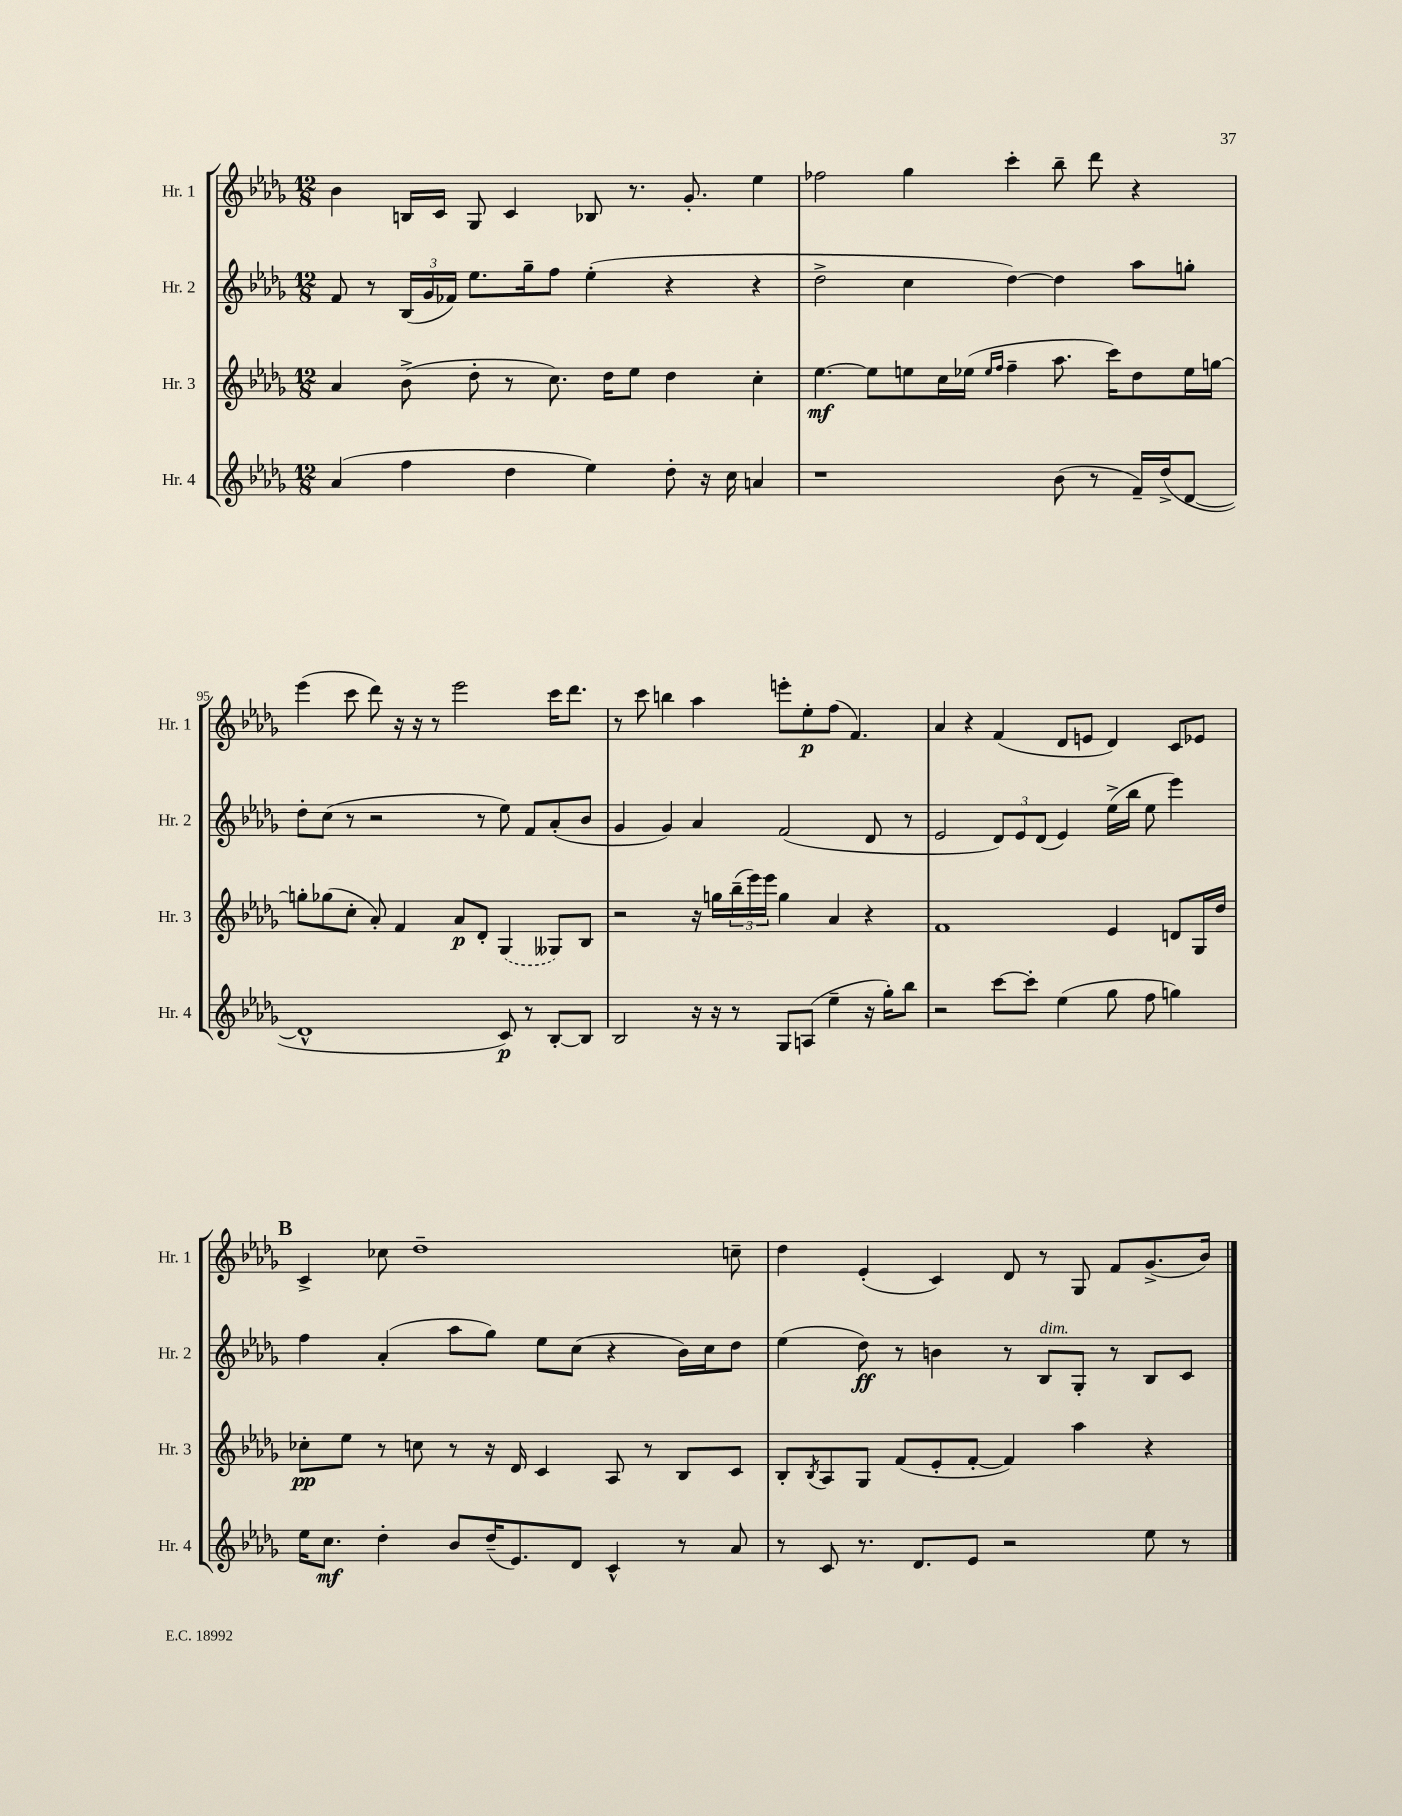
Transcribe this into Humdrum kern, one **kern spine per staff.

**kern	**dynam	**kern	**dynam	**kern	**dynam	**kern	**dynam
*part4	*part4	*part3	*part3	*part2	*part2	*part1	*part1
*staff4	*staff4	*staff3	*staff3	*staff2	*staff2	*staff1	*staff1
*I"Hr. 4	*	*I"Hr. 3	*	*I"Hr. 2	*	*I"Hr. 1	*
*I'Hr. 4	*	*I'Hr. 3	*	*I'Hr. 2	*	*I'Hr. 1	*
*clefG2	*	*clefG2	*	*clefG2	*	*clefG2	*
*k[b-e-a-d-g-]	*	*k[b-e-a-d-g-]	*	*k[b-e-a-d-g-]	*	*k[b-e-a-d-g-]	*
*M12/8	*	*M12/8	*	*M12/8	*	*M12/8	*
=93	=93	=93	=93	=93	=93	=93	=93
(4a-/	.	4a-/	.	8f/	.	4b-\	.
.	.	.	.	8r	.	.	.
4ff\	.	(8b-^\	.	(24B-/LL	.	16Bn/LL	.
.	.	.	.	24g-/	.	.	.
.	.	.	.	.	.	16c/JJ	.
.	.	.	.	24f-X/JJ)	.	.	.
.	.	8dd-'\	.	8.ee-\L	.	8G-/	.
4dd-\	.	8r	.	.	.	4c/	.
.	.	.	.	16gg-~\k	.	.	.
.	.	8.cc\)	.	8ff\J	.	.	.
4ee-\)	.	.	.	(4ee-'\	.	8B-X/	.
.	.	16dd-\KL	.	.	.	.	.
.	.	8ee-\J	.	.	.	8.r	.
8dd-'\	.	4dd-\	.	4r	.	.	.
.	.	.	.	.	.	8.g-'/	.
16r	.	.	.	.	.	.	.
16cc\	.	.	.	.	.	.	.
4an/	.	4cc'\	.	4r	.	4ee-\	.
=94	=94	=94	=94	=94	=94	=94	=94
1r	.	[4.ee-\	mf	2dd-^\	.	2ff-X\	.
.	.	8ee-\L]	.	.	.	.	.
.	.	8een\	.	4cc\	.	4gg-\	.
.	.	16cc\L	.	.	.	.	.
.	.	(16ee-X\JJ	.	.	.	.	.
.	.	16qqee-/LL	.	.	.	.	.
.	.	16qqff/JJ	.	.	.	.	.
.	.	4ff~\	.	[4dd-\)	.	4ccc'\	.
(8b-\	.	8.aa-\	.	4dd-\]	.	8bb-~\	.
8r	.	.	.	.	.	8ddd-\	.
.	.	16ccc\KL)	.	.	.	.	.
16f~/LL)	.	8dd-\	.	8aa-\L	.	4r	.
(16dd-^/J	.	.	.	.	.	.	.
[8d-/J	.	16ee-\L	.	8ggn'\J	.	.	.
.	.	[16ggn\JJ	.	.	.	.	.
!!LO:LB:g=z
=95	=95	=95	=95	=95	=95	=95	=95
1d-^^]	.	8ggn'\L]	.	8dd-'\L	.	(4eee-\	.
.	.	(8gg-X\	.	(8cc\J	.	.	.
.	.	8cc'\J	.	8r	.	8ccc\	.
.	.	8a-'/)	.	2r	.	8ddd-\)	.
.	.	4f/	.	.	.	16r	.
.	.	.	.	.	.	16r	.
.	.	.	.	.	.	8r	.
.	.	8a-/L	p	.	.	2eee-\	.
.	.	8d-'/J	.	8r	.	.	.
8c/)	p	(4G-/	.	8ee-\)	.	.	.
8r	.	.	.	8f/L	.	.	.
[8B-'/L	.	8G--X/L)	.	(8a-'/	.	16ccc\KL	.
.	.	.	.	.	.	8.ddd-\J	.
8B-/J]	.	8B-/J	.	8b-/J	.	.	.
=96	=96	=96	=96	=96	=96	=96	=96
2B-/	.	2r	.	4g-/	.	8r	.
.	.	.	.	.	.	8ccc\	.
.	.	.	.	4g-/)	.	4bbn\	.
16r	.	16r	.	4a-/	.	4aa-\	.
16r	.	16ggn\LL	.	.	.	.	.
8r	.	(24bb-~\	.	.	.	.	.
.	.	24eee-\)	.	.	.	.	.
.	.	24eee-\JJ	.	.	.	.	.
8G-/L	.	4gg\	.	(2f/	.	8eeen'\L	.
(8An/J	.	.	.	.	.	8ee-'\	p
4ee-~\	.	4a-/	.	.	.	(8ff\J	.
.	.	.	.	.	.	4.f/)	.
16r	.	4r	.	8d-/	.	.	.
16gg-'\KL)	.	.	.	.	.	.	.
8bb-\J	.	.	.	8r	.	.	.
=97	=97	=97	=97	=97	=97	=97	=97
2r	.	1f	.	2e-/	.	4a-/	.
.	.	.	.	.	.	4r	.
[8ccc\L	.	.	.	12d-/L)	.	(4f/	.
.	.	.	.	12e-/	.	.	.
8ccc'\J]	.	.	.	.	.	.	.
.	.	.	.	(12d-/J	.	.	.
(4ee-\	.	.	.	4e-/)	.	8d-/L	.
.	.	.	.	.	.	8en/J	.
8gg-\	.	4e-/	.	(16ee-^\LL	.	4d-/)	.
.	.	.	.	16bb-\JJ	.	.	.
8ff\	.	.	.	8ee-\	.	.	.
4ggn\)	.	8dn/L	.	4eee-\)	.	8c/L	.
.	.	16G-/L	.	.	.	8e-X/J	.
.	.	16dd-/JJ	.	.	.	.	.
!!LO:LB:g=z
!!LO:REH:place=s1:t=B
=98	=98	=98	=98	=98	=98	=98	=98
16ee-\KL	.	8cc-X'\L	pp	4ff\	.	4c^/	.
8.cc\J	mf	.	.	.	.	.	.
.	.	8ee-\J	.	.	.	.	.
4dd-'\	.	8r	.	(4a-'/	.	8cc-X\	.
.	.	8ccn\	.	.	.	1dd-~	.
8b-/L	.	8r	.	8aa-\L	.	.	.
(16dd-~/K	.	16r	.	8gg-\J)	.	.	.
8.e-/)	.	16d-/	.	.	.	.	.
.	.	4c/	.	8ee-\L	.	.	.
8d-/J	.	.	.	(8cc\J	.	.	.
4c^^/	.	8A-/	.	4r	.	.	.
.	.	8r	.	.	.	.	.
8r	.	8B-/L	.	16b-\LL)	.	.	.
.	.	.	.	16cc\J	.	.	.
8a-/	.	8c/J	.	8dd-\J	.	8ccn~\	.
=99	=99	=99	=99	=99	=99	=99	=99
8r	.	8B-'/L	.	(4ee-\	.	4dd-\	.
.	.	8qB-/	.	.	.	.	.
8c/	.	8A-/	.	.	.	.	.
8.r	.	8G-/J	.	8dd-\)	ff	(4e-'/	.
.	.	(8f/L	.	8r	.	.	.
8.d-/L	.	.	.	.	.	.	.
.	.	8e-'/	.	4bn\	.	4c/)	.
8e-/J	.	[8f'/J	.	.	.	.	.
2r	.	4f/])	.	8r	.	8d-/	.
!	!	!	!	!LO:TX:a:i:t=dim.	!	!	!
.	.	.	.	8B-/L	.	8r	.
.	.	4aa-\	.	8G-'/J	.	8G-/	.
.	.	.	.	8r	.	8f/L	.
8ee-\	.	4r	.	8B-/L	.	(8.g-^/	.
8r	.	.	.	8c/J	.	.	.
.	.	.	.	.	.	16b-/Jk)	.
==	==	==	==	==	==	==	==
*-	*-	*-	*-	*-	*-	*-	*-
